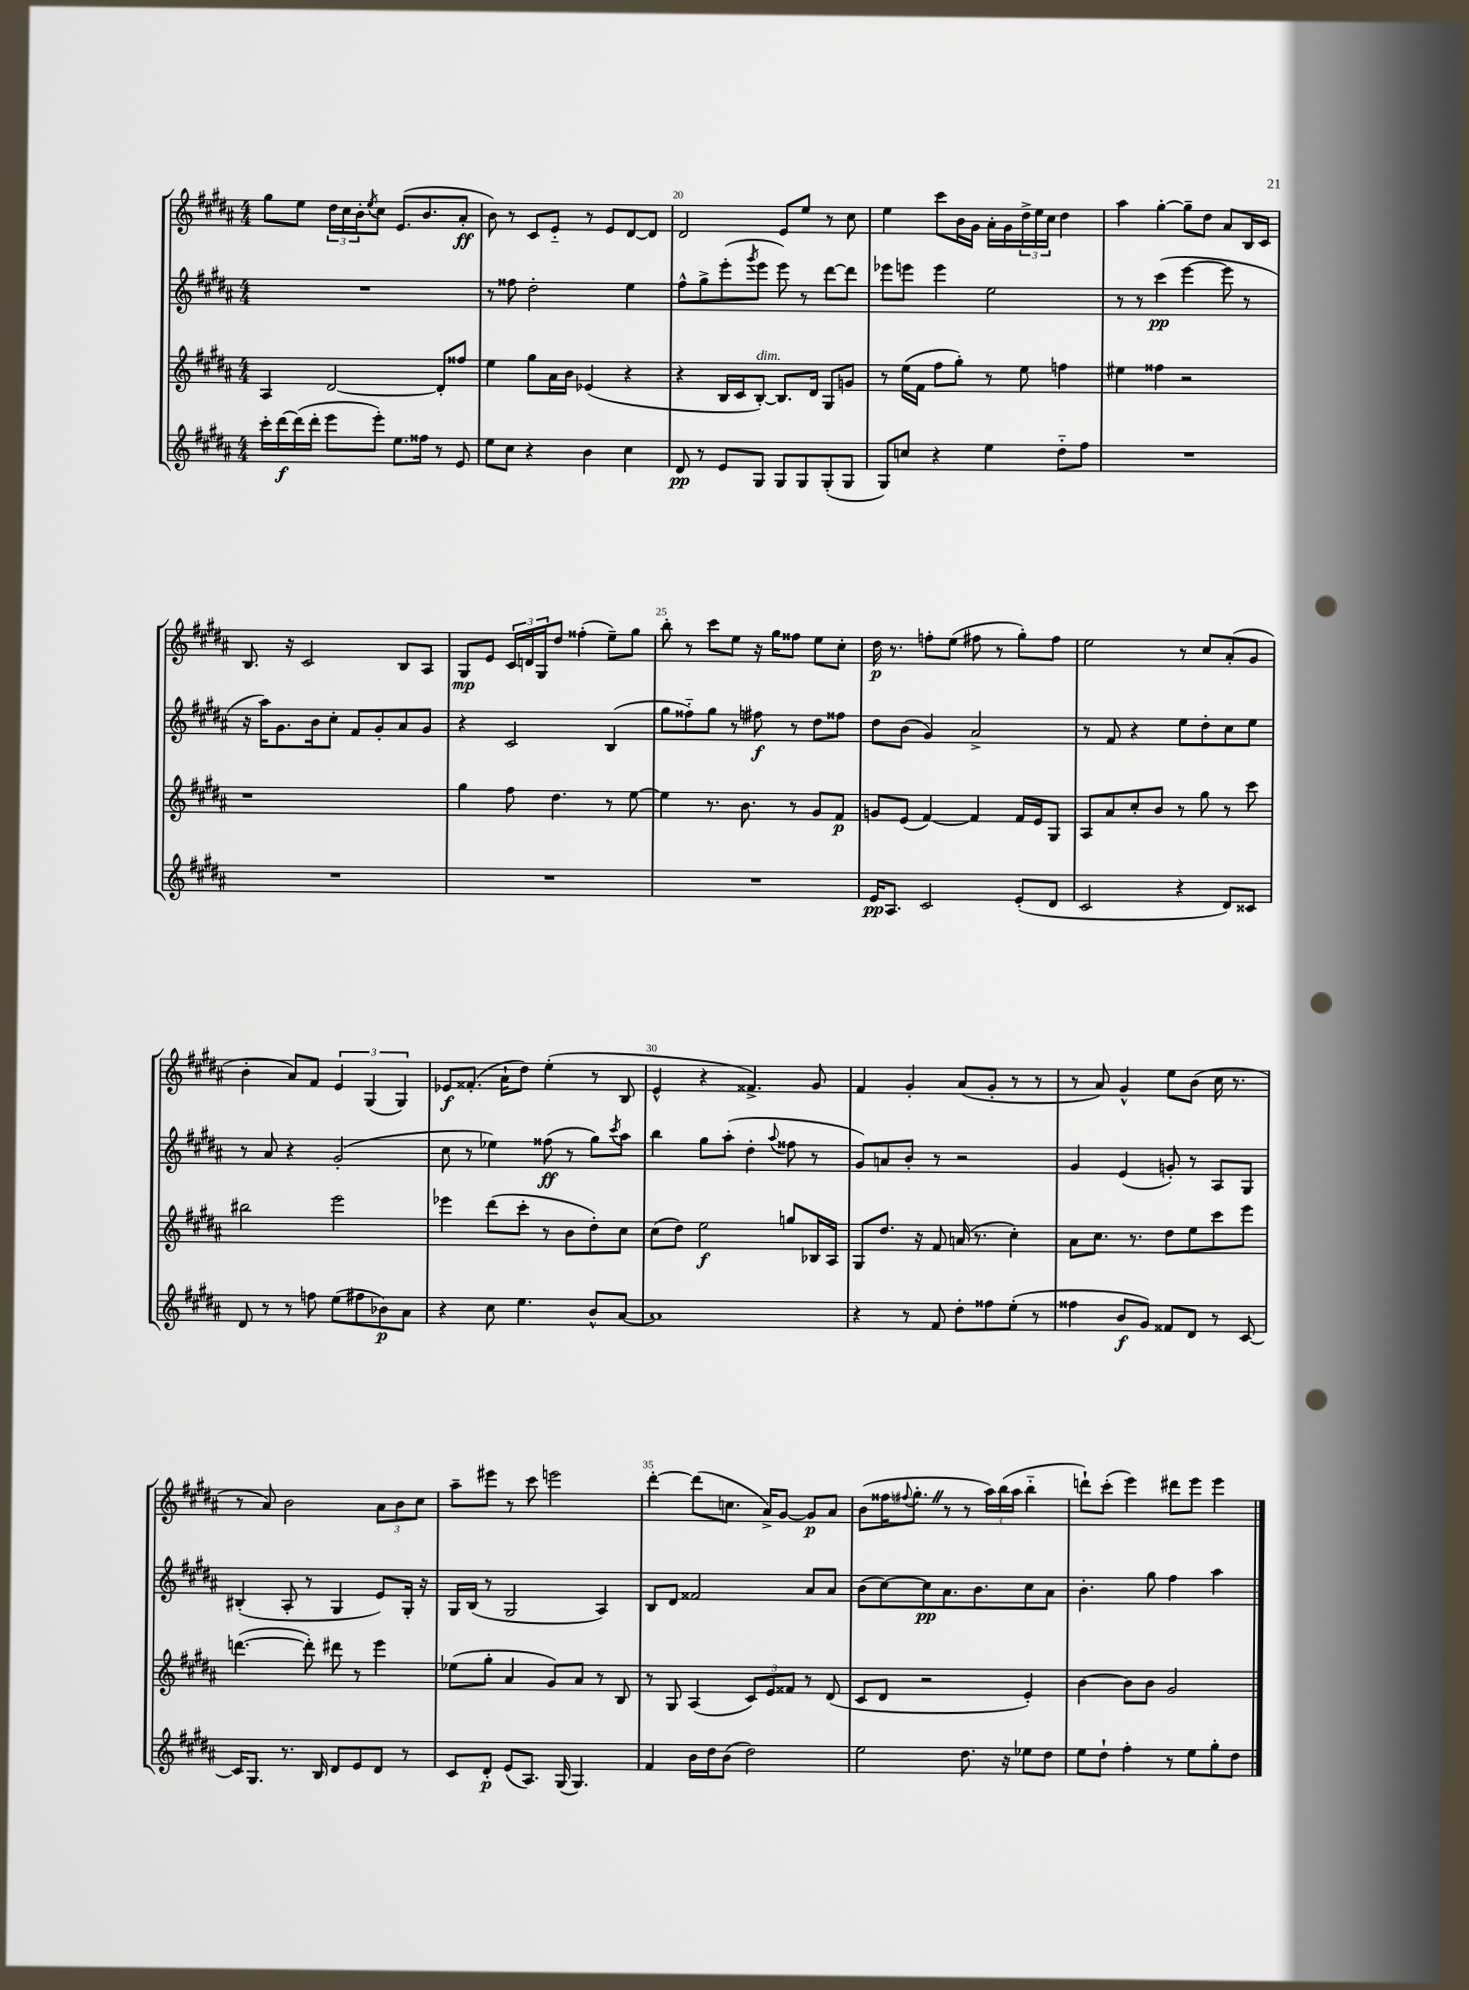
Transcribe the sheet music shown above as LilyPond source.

<<
\new StaffGroup <<
\new Staff = "s0" {
    \clef treble \key b \major \numericTimeSignature \time 4/4
    gis''8 e''8 \tuplet 3/2 { dis''16 cis''16 b'16-. } \acciaccatura { e''8 } cis''8 e'8.( b'8. ais'8-.\ff |
    b'8) r8 cis'8 e'8-_ r8 e'8 dis'8~ dis'8 |
    dis'2 e'8 e''8 r8 cis''8 |
    e''4 cis'''8 b'16 gis'16 ais'16-. gis'16 \tuplet 3/2 { dis''16-> e''16 cis''16 } dis''4 |
    ais''4 gis''4~-. gis''8-- dis''8 ais'8 b16 cis'16 |
    b8. r16 cis'2 b8 ais8 |
    gis8\mp e'8 \tuplet 3/2 { cis'16 d'16 gis16 } dis''8 fisis''4-.( e''8--) gis''8 |
    b''8-. r8 cis'''8 e''8 r16 gis''16 fisis''8 e''8 cis''8-. |
    dis''16\p r8. f''8-. e''8( fis''8 r8 gis''8-.) fis''8 |
    e''2 r8 cis''8 ais'8-.( gis'8 |
    b'4-. ais'8) fis'8 \tuplet 3/2 { e'4 gis4( gis4) } |
    ees'8\f fisis'8.-.( ais'16-! dis''8) e''4-.( r8 b8 |
    e'4-^ r4 fisis'4.->) gis'8 |
    fis'4 gis'4-. ais'8( gis'8-. r8 r8 |
    r8 ais'8) gis'4-^ e''8 b'8( cis''16 r8. |
    r8 ais'8) b'2 \tuplet 3/2 { ais'8 b'8 cis''8 } |
    ais''8-- eis'''8 r8 cis'''8 e'''2 |
    dis'''4~-. dis'''8( c''8. ais'16->) gis'8~ gis'8\p ais'8 |
    b'8( fisis''16 \appoggiatura { fis''8 } gis''8.-. \once \override BreathingSign.text = \markup { \musicglyph "scripts.caesura.straight" } \breathe r8 r8 \tuplet 3/2 { ais''16) b''16( ais''16 } b''4-_ |
    d'''8-!) cis'''8-.( e'''4) dis'''8 e'''8 e'''4 \bar "|." |
}
\new Staff = "s1" {
    \clef treble \key b \major \numericTimeSignature \time 4/4
    R1 |
    r8 fisis''8 dis''2-. e''4 |
    fis''8-^ gis''8-> e'''8-.( \acciaccatura { gis'''8 } e'''8 e'''8) r8 dis'''8~ dis'''8 |
    ees'''8 e'''8 e'''4 e''2 |
    r8 r8 cis'''4\pp( e'''4~ e'''8 r8 |
    r16 ais''16) gis'8. b'16 cis''8-. fis'8 gis'8-. ais'8 gis'8 |
    r4 cis'2 b4( |
    gis''8 fisis''8-_) gis''8 r8 fis''8\f r8 dis''8 fisis''8 |
    dis''8 b'8( gis'4) ais'2-> |
    r8 fis'8 r4 e''8 dis''8-. cis''8 e''8 |
    r8 ais'8 r4 gis'2-.( |
    cis''8 r8 ees''4) fisis''8\ff( r8 gis''8) \acciaccatura { cis'''8 } ais''8 |
    b''4 gis''8 ais''8-.( dis''4-. \appoggiatura { ais''8 } fisis''8 r8 |
    gis'8) a'8 b'8-. r8 r2 |
    gis'4 e'4( g'8-.) r8 ais8 gis8 |
    bis4-.( ais8-. r8 gis4 e'8) gis16-. r16 |
    gis16 b16( r8 gis2 ais4) |
    b8 dis'8 fisis'2 ais'8 ais'8 |
    b'8( cis''8~) cis''8\pp ais'8. b'8. cis''8 ais'8 |
    b'4.-. gis''8 fis''4 ais''4 \bar "|." |
}
\new Staff = "s2" {
    \clef treble \key b \major \numericTimeSignature \time 4/4
    ais4 dis'2~ dis'8-. fisis''8 |
    e''4 gis''8 ais'16 b'16 ees'4( r4 |
    r4 b16 cis'16 b8~-.^\markup { \italic "dim." }) b8. dis'16 gis8 g'8 |
    r8 e''16( fis'16 fis''8 gis''8-.) r8 e''8 f''4 |
    eis''4 fisis''4 r2 |
    r1 |
    gis''4 fis''8 dis''4. r8 e''8~ |
    e''4 r8. b'8. r8 gis'8 fis'8\p |
    g'8 e'8( fis'4~) fis'4 fis'16 e'16 gis8 |
    ais8 ais'8 cis''8-. b'8 r8 gis''8 r8 cis'''8 |
    bis''2 e'''2 |
    ees'''4 dis'''8( cis'''8-. r8 b'8 dis''8-.) cis''8 |
    cis''8( dis''8) e''2\f g''8 bes16 ais16 |
    gis8 dis''8. r16 fis'8 a'16( r8. cis''4-.) |
    ais'8 cis''8. r8. dis''8 e''8 cis'''8 e'''8 |
    d'''4.~( d'''8-.) dis'''8 r8 e'''4 |
    ees''8( gis''8-. ais'4 gis'8) ais'8 r8 b8 |
    r8 gis8 ais4( \tuplet 3/2 { cis'8) e'8 fisis'8 } r8 dis'8( |
    cis'8 dis'8 r2 e'4-.) |
    b'4~ b'8 b'8 gis'2 \bar "|." |
}
\new Staff = "s3" {
    \clef treble \key b \major \numericTimeSignature \time 4/4
    cis'''16-. dis'''16~\f dis'''16( dis'''16-. e'''8 e'''8-.) e''8. fisis''16 r8 e'8 |
    e''8 cis''8 r4 b'4 cis''4 |
    dis'8\pp r8 e'8 gis8 gis8 gis8 gis8-.( gis8 |
    gis8) c''8 r4 e''4 dis''8-_ fis''8 |
    R1 |
    R1 |
    R1 |
    R1 |
    e'16\pp ais8. cis'2 e'8-.( dis'8 |
    cis'2 r4 dis'8) cisis'8 |
    dis'8 r8 r8 f''8 e''8( fis''8 bes'8\p) ais'8 |
    r4 cis''8 e''4. b'8-^ ais'8~ |
    ais'1 |
    r4 r8 fis'8 dis''8-. fisis''8 e''8-.( r8 |
    fisis''4 b'8\f gis'8) fisis'8 dis'8 r8 cis'8~ |
    cis'16 gis8. r8. b16 dis'8 e'8 dis'8 r8 |
    cis'8 dis'8-.\p e'8( ais8.) gis16( gis4.) |
    fis'4 b'16 dis''16 b'8( dis''2) |
    e''2 dis''8. r16 ees''8 dis''8 |
    e''8 dis''8-! fis''4-. r8 e''8 gis''8-. dis''8 \bar "|." |
}
>>
>>
\layout { \context { \Score currentBarNumber = #18 \override BarNumber.break-visibility = ##(#f #t #t) barNumberVisibility = #(every-nth-bar-number-visible 5) } }
